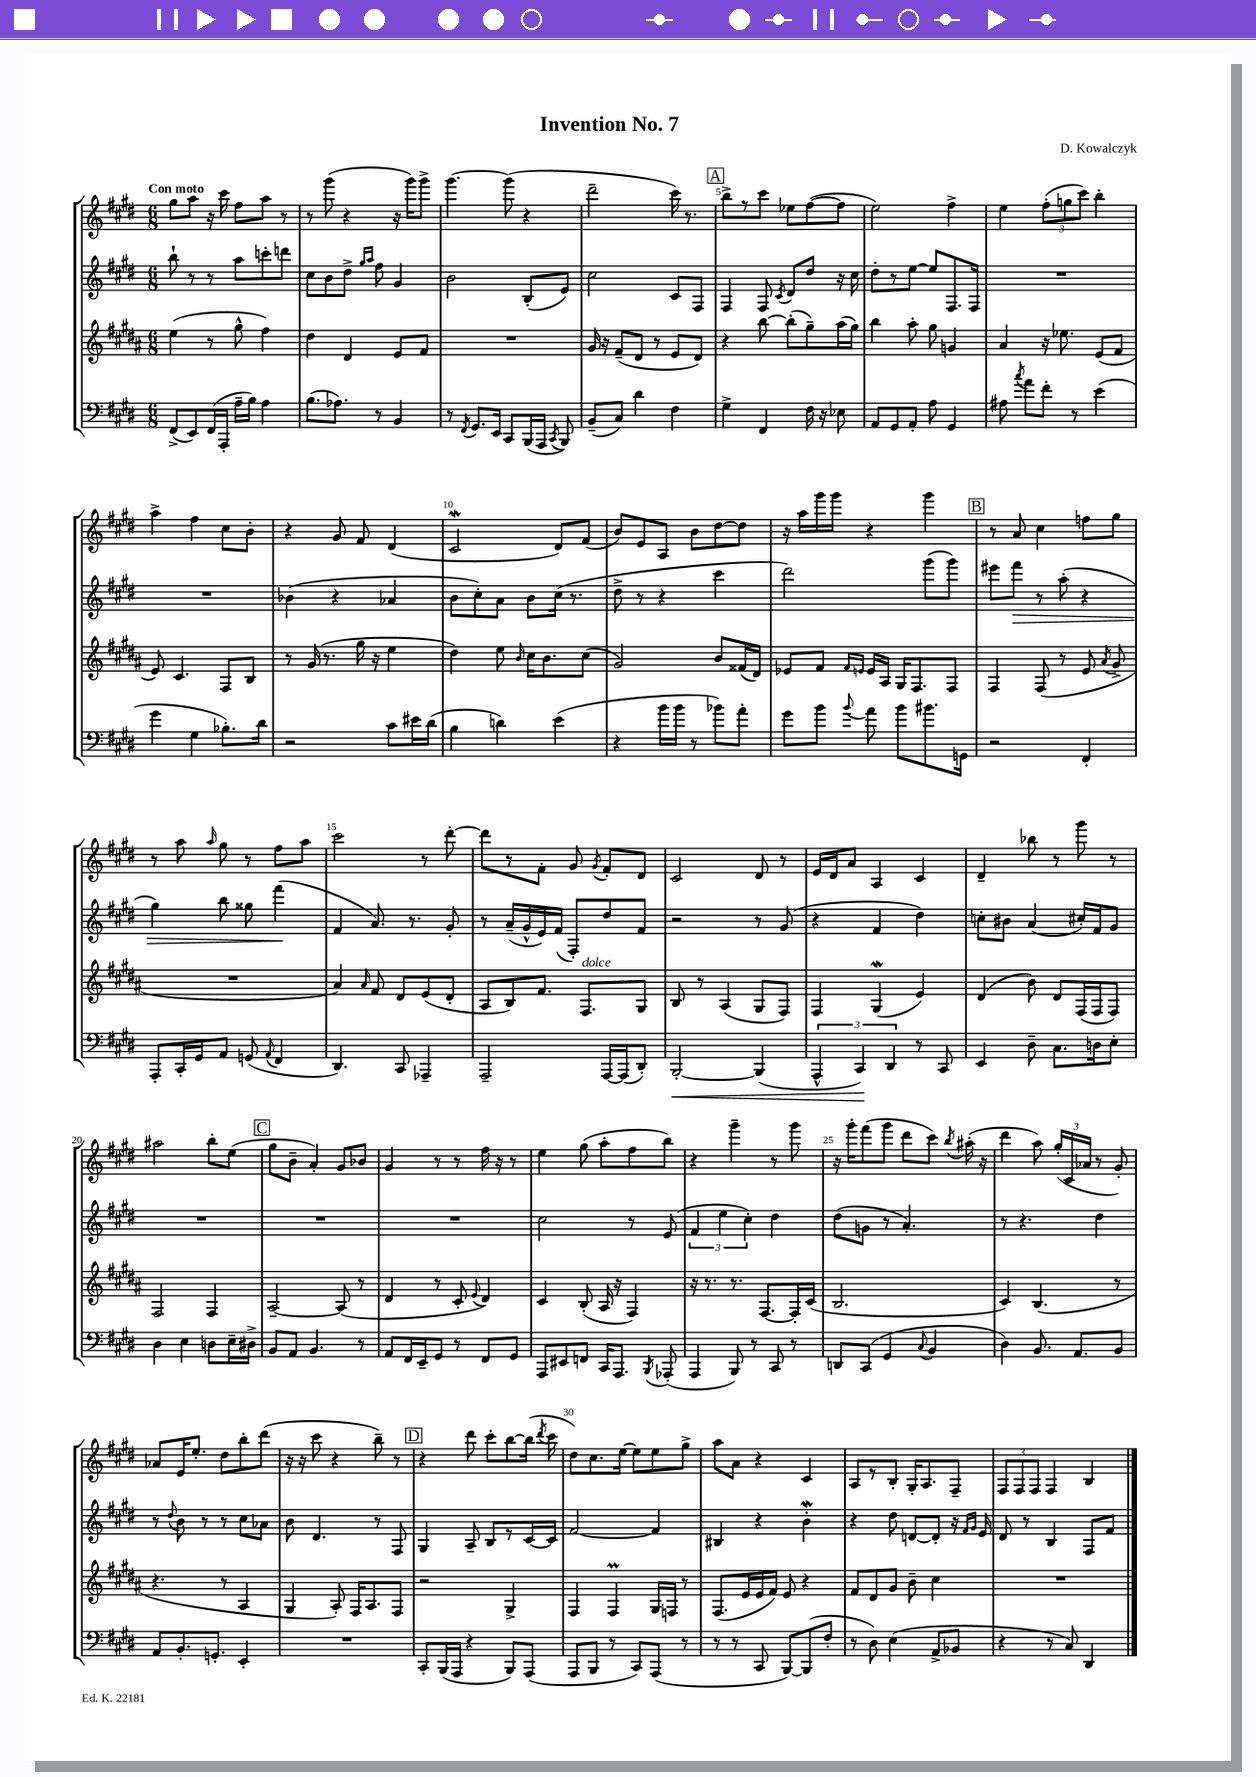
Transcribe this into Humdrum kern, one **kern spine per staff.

**kern	**kern	**kern	**kern
*staff4	*staff3	*staff2	*staff1
*clefF4	*clefG2	*clefG2	*clefG2
*k[f#c#g#d#]	*k[f#c#g#d#a#]	*k[f#c#g#d#]	*k[f#c#g#d#]
*M6/8	*M6/8	*M6/8	*M6/8
(8FF#^	(4ee	8bb`	8gg#
8EE)	.	8r	8aa
(16FF#	8r	8r	16r
16AAA'	.	.	16ccc#
16A~	8gg#^^	8aa	8ff#
16B)	.	.	.
4A	4ff#)	8ccc'	8aa
.	.	8ddd	8r
=	=	=	=
(8.B	4dd#	8cc#	8r
.	.	8b	(8ggg#
8.A-)	.	.	.
.	4d#	8dd#^	4r
.	.	16qqgg#	.
.	.	16qqaa	.
8r	.	8ff#	.
4BB	8e	4g#	16r
.	.	.	16ggg#)
.	8f#	.	8ggg#^
=	=	=	=
8r	2.r	2b	[4.ggg#
8qFF#	.	.	.
8.GG#	.	.	.
16EE	.	.	.
8CC#	.	.	(8ggg#]
(16BBB	.	(8B'	4r
16AAA	.	.	.
8qCC#	.	.	.
8BBB)	.	8e)	.
=	=	=	=
(8BB~	16g#	2cc#	2ddd#~
.	16r	.	.
8C#)	(8f#~	.	.
4d#	8d#	.	.
.	8r	.	.
4F#	8e	8c#	16ccc#)
.	.	.	8.r
.	8d#)	8F#	.
=	=	=	=
4G#^	4r	4F#	8bb^
.	.	.	8r
4FF#	[8bb	8F#	8ccc#
.	.	8qc#	.
.	(8bb']	8d#	8ee-
16F#	8gg#~)	8dd#	([8ff#
16r	.	.	.
8E-	(16aa#	16r	8ff#]
.	16gg#)	16cc#	.
=	=	=	=
8AA	4bb	8dd#'	2ee)
8GG#	.	8r	.
8AA'	8aa#'	[8ee	.
8A	8gg#	8ee]	.
4GG#	4g	8.F#	4ff#^
.	.	16F#	.
=	=	=	=
8A#	4a#	2.r	4ee
8qcc#	.	.	.
8a	.	.	.
8f#'	16r	.	(12ff#'
.	8.ee-	.	.
.	.	.	12gg
8r	.	.	.
.	.	.	12ccc#)
(4e	(8e	.	4bb'
.	8f#	.	.
=	=	=	=
4g#	8e)	2.r	4aa^
.	4.c#	.	.
4G#	.	.	4ff#
8.B-')	8F#	.	8cc#
.	8B	.	8b'
16d#	.	.	.
=	=	=	=
2r	8r	(4b-	4r
.	(16g#	.	.
.	8.r	.	.
.	.	4r	8g#
.	16gg#	.	8f#
.	16r	.	.
8c#	4ee	4a-	(4d#
16e#	.	.	.
(16d#	.	.	.
=	=	=	=
4B	4dd#)	8b	2c#
.	.	8cc#')	.
4d)	8ee	8a	.
.	16qqb	.	.
.	16cc#	8b	.
.	8.b	.	.
(4e	.	(16cc#	8d#)
.	.	8.r	.
.	(8cc#	.	(8f#
=	=	=	=
4r	2g#)	8dd#^	8b)
.	.	8r	8e
16b	.	4r	8A
16b	.	.	.
8r	.	.	8b
8b-)	8b	4ccc#	[8dd#
8a'	(16f##	.	8dd#]
.	16d#)	.	.
=	=	=	=
8g#	8e-	2ddd#)	16r
.	.	.	16aa
8b	8f#	.	16ggg#
.	.	.	16ggg#
.	16qqf#	.	.
8qqb	16qqe	.	.
8a	16e	.	4r
.	16A#	.	.
8b	16G#	.	.
.	8.F#	.	.
8.b#	.	(8ggg#	4ggg#
.	8F#	8ggg#)	.
16GG	.	.	.
=	=	=	=
2r	4F#	8eee#	8r
.	.	8fff#	8a
.	(8F#	8r	4cc#
.	8r	(8aa'	.
4FF#'	8e	4r	8ff
.	8qa#	.	.
.	8g#^	.	8gg#
=	=	=	=
8AAA'	2.r	4gg#)	8r
16CC#'	.	.	8aa
16GG#	.	.	.
.	.	.	16qqaa
8AA	.	8bb	8gg#
(8GG	.	8gg##	8r
8qqAA	.	.	.
4FF#	.	(4fff#	8ff#
.	.	.	8aa
=	=	=	=
4.DD#)	4a#)	4f#	2ccc#
.	16qqa#	.	.
.	8f#	8.a)	.
8CC#	8d#	.	.
.	.	8.r	.
4AAA-~	(8e	.	8r
.	8d#'	8g#'	[8ddd#'
=	=	=	=
2AAA~	8A#	8r	8ddd#]
.	8B)	(16a~	8r
.	.	16g#^^	.
.	8.f#	16e)	8f#'
.	.	(16f#	.
.	.	8F#')	8g#
.	8.F#	.	.
.	.	.	8qg#
[16AAA	.	8dd#	8f#'
(16AAA]	.	.	.
8DD#')	8G#	8f#	8d#
=	=	=	=
[2BBB'	8B	2r	2c#
.	8r	.	.
.	(4A#	.	.
(4BBB]	8G#	8r	8d#
.	8F#)	(8g#	8r
=	=	=	=
6AAA^^	4F#	4r	16e
.	.	.	16d#
.	.	.	8a
6CC#)	.	.	.
.	(4G#	4f#	4A
6DD#	.	.	.
8r	4e)	4dd#)	4c#
8CC#	.	.	.
=	=	=	=
4EE	(4d#	8cc'	4d#~
.	.	8b#	.
8D#~	8b)	(4a	8bb-
8.C#	8d#	.	8r
.	(16F#	16cc#')	8ggg#
16D	16F#	16f#	.
8E'	8F#)	8g#	8r
=	=	=	=
4D#	2F#	2.r	2aa#
4E	.	.	.
8D	4F#	.	8bb'
16E~	.	.	(8ee
16D#^	.	.	.
=	=	=	=
8BB	[2A#~	2.r	8gg#
8AA	.	.	8b~
4.BB	.	.	4a')
.	(8A#]	.	8g#
8r	8r	.	8b-
=	=	=	=
8AA	4d#	2.r	4g#
16FF#	.	.	.
16EE~	.	.	.
8GG#	8r	.	8r
8r	8c#'	.	8r
.	8qqe	.	.
8FF#	4d#)	.	16ff#
.	.	.	16r
8GG#	.	.	8r
=	=	=	=
8AAA	4c#	2cc#	4ee
8EE#	.	.	.
8FF	(8B'	.	(8gg#
16CC#	16A#	.	8aa'
8.AAA	16r	.	.
.	4F#)	8r	8ff#
8qBBB	.	.	.
(8AAA-'	.	(8e	8bb)
=	=	=	=
4AAA	16r	6f#	4r
.	8.r	.	.
.	.	6ee	.
8BBB)	8.r	.	4ggg#~
.	.	6cc#')	.
8r	.	.	.
.	[8.F#	.	.
8CC#	.	4dd#	8r
8r	16F#']	.	8ggg#
.	(16c#	.	.
=	=	=	=
8DD	2.B	(8dd#	16r
.	.	.	16ggg#'
(8CC#	.	8g	(8fff#
4GG#	.	8r	8ggg#
.	.	4.a')	8ddd#
8qqC#	.	.	.
4BB	.	.	8ccc#)
.	.	.	8qbb
.	.	.	(16aa#'
.	.	.	16r
=	=	=	=
4D#)	4c#)	8r	4ddd#
.	.	4.r	.
8.BB	(4.B	.	8aa)
.	.	.	(24gg#'
.	.	.	24c#
8.AA	.	.	.
.	.	.	24a-
.	.	4dd#	8r
8BB	8r	.	8g#')
=	=	=	=
8AA	4.r	8r	8a-
.	.	8qqdd#	.
8.BB'	.	8b	16e
.	.	.	8.ee'
.	.	8r	.
8.GG'	.	.	.
.	8r	8r	8dd#
4EE'	4A#	8cc#	8bb'
.	.	8a-	(8ddd#
=	=	=	=
2.r	4G#	8b	16r
.	.	.	16r
.	.	4.d#	8ccc#
.	8A#')	.	4r
.	16F#	.	.
.	8.A#	.	.
.	.	8r	8bb~)
.	8F#	8F#	8r
=	=	=	=
8CC#'	2r	4G#	4r
(16BBB	.	.	.
16AAA	.	.	.
4r	.	8A~	8ddd#
.	.	8B	8ccc#'
8BBB)	4G#^	8r	[8bb
(8AAA	.	[16c#	(16bb]
.	.	.	8qddd#
.	.	16c#]	16ccc#
=	=	=	=
8AAA	4F#	[2f#	8dd#)
8BBB	.	.	8.cc#
8r	4F#	.	.
.	.	.	[16ee
8CC#)	.	.	8ee]
(8AAA	16G#	4f#]	8ee
.	16F	.	.
8r	8r	.	8gg#^
=	=	=	=
8r	(8.F#	4B#	8aa
8r	.	.	8a
.	16e	.	.
8CC#	16e	4r	4r
.	16f#)	.	.
[8BBB)	8e	.	.
(8BBB]	4r	4b'	4c#
8F#'	.	.	.
=	=	=	=
8r	8f#	4r	8A
8D#)	8d#	.	8r
(4E	8g#	8dd#	8B'
.	8b~	[8d	16G#'
.	.	.	8.A
8AA^	4cc#	8d']	.
8BB-	.	16r	8F#~
.	.	16qqf#	.
.	.	16qqg#	.
.	.	16e	.
=	=	=	=
4r	2.r	8d#	12F#
.	.	.	12F#
.	.	8r	.
.	.	.	12F#
8r	.	4B	4F#
8C#)	.	.	.
4DD#	.	8F#	4B
.	.	8f#	.
==	==	==	==
*-	*-	*-	*-
